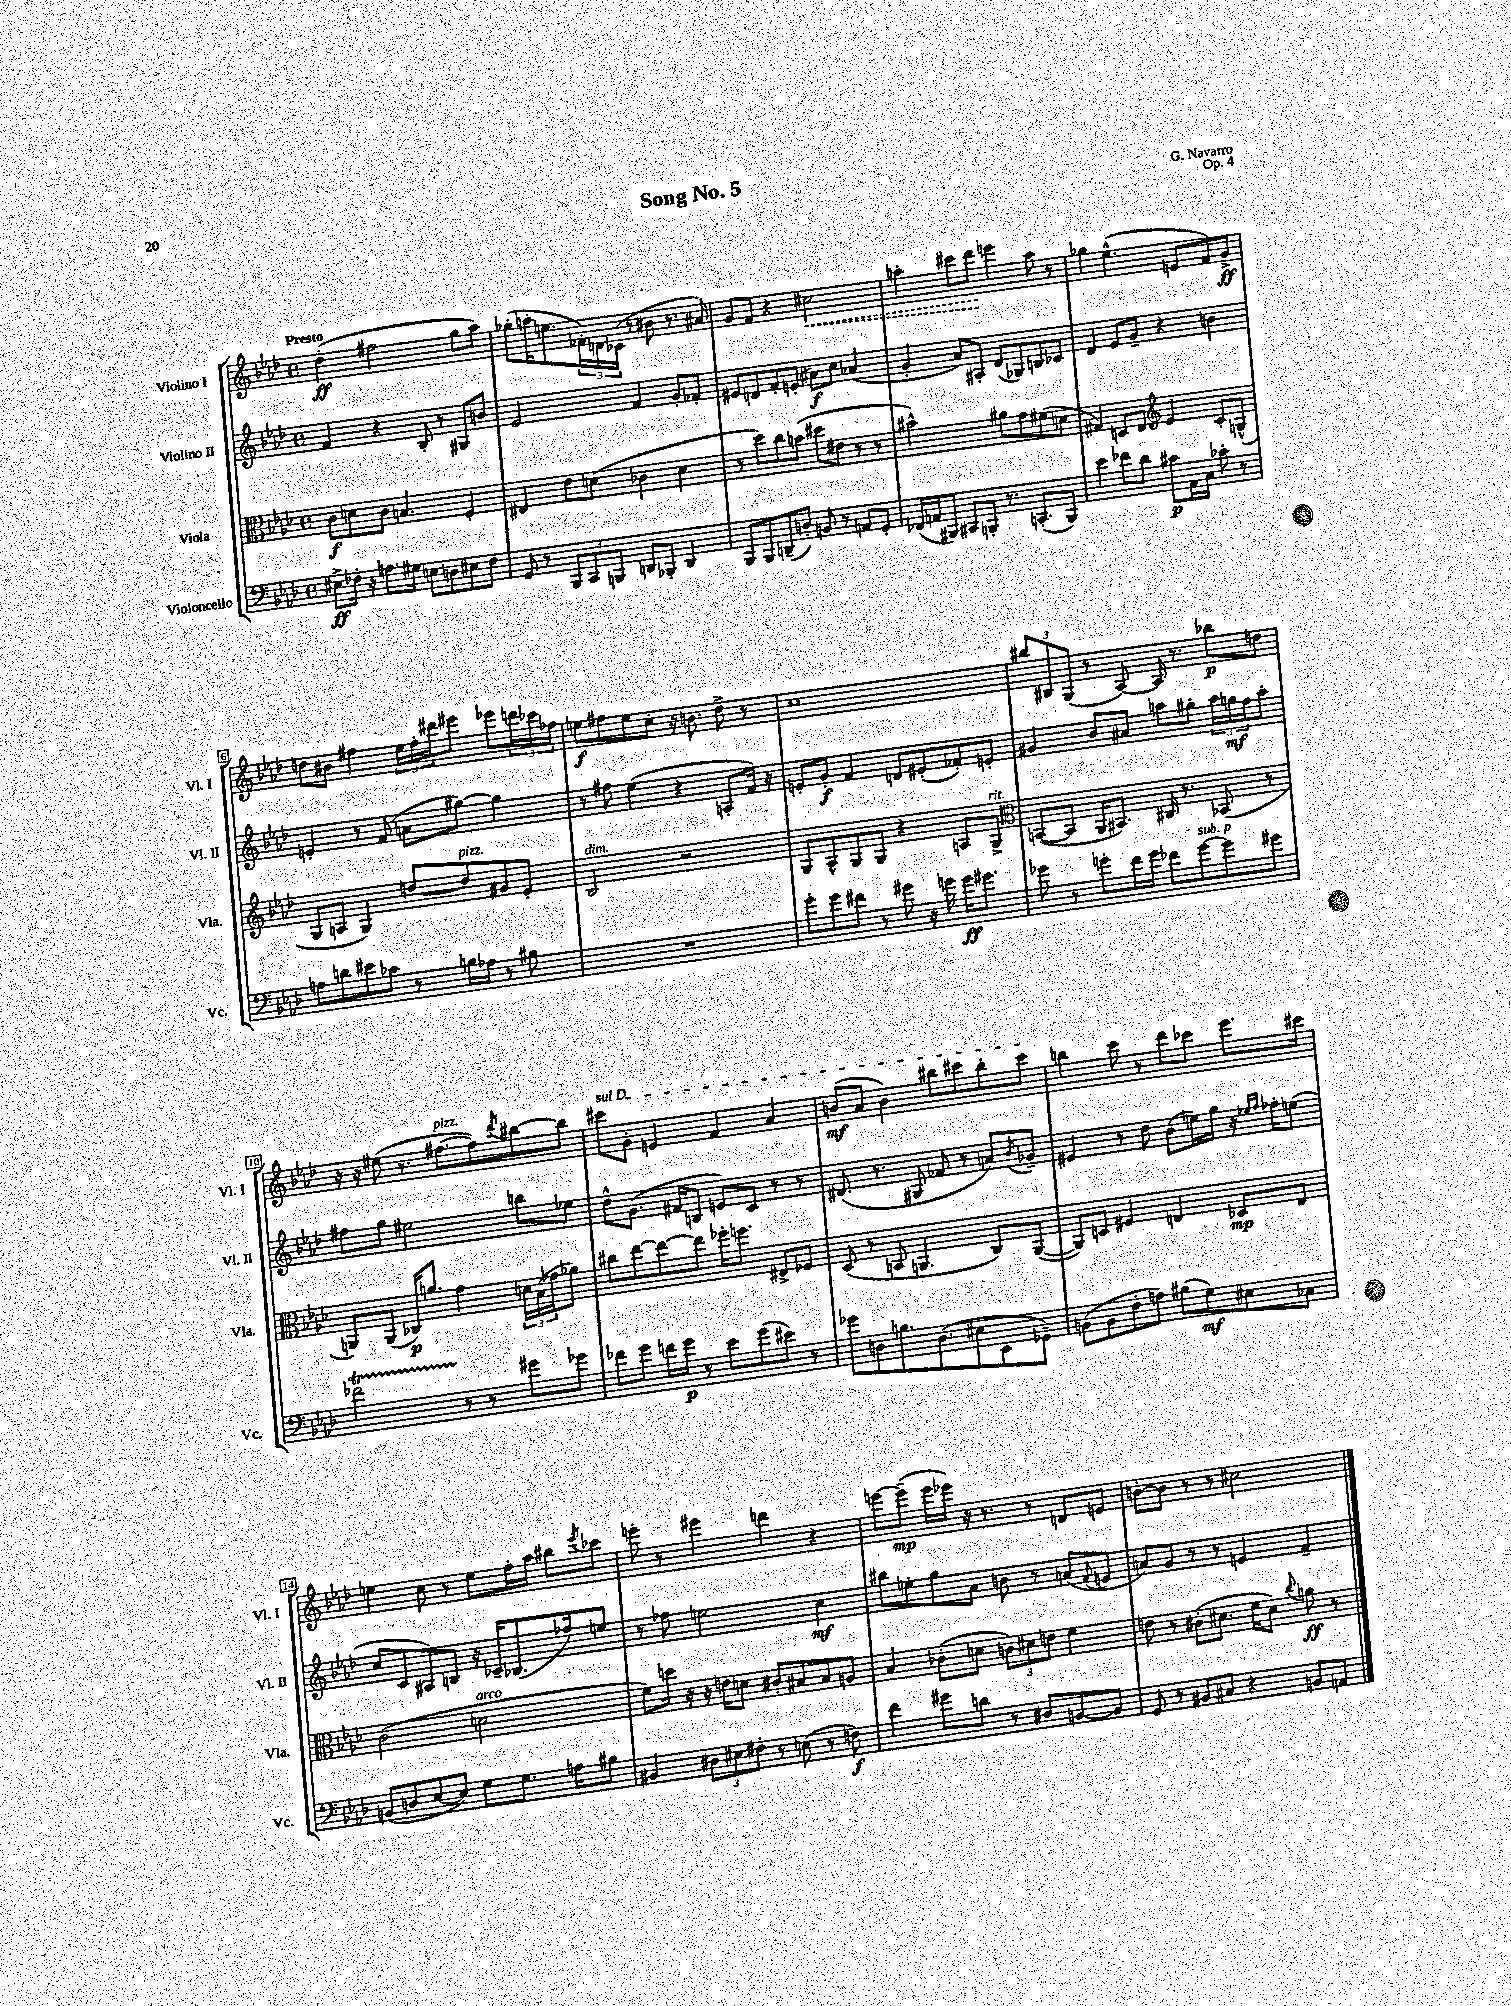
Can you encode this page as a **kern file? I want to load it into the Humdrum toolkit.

**kern	**kern	**kern	**kern
*staff4	*staff3	*staff2	*staff1
*clefF4	*clefC3	*clefG2	*clefG2
*k[b-e-a-d-]	*k[b-e-a-d-]	*k[b-e-a-d-]	*k[b-e-a-d-]
*M4/4	*M4/4	*M4/4	*M4/4
*met(c)	*met(c)	*met(c)	*met(c)
8E#^	8c	4f	(4dd-'
16F-'	8d	.	.
16r	.	.	.
8.A	8c	4r	2ff#
.	4.B	.	.
16G#	.	.	.
8E	.	8B-'	.
8D	.	8r	.
8E#	4F'	8G#	8gg
8F-	.	8b	8aa-)
=	=	=	=
8GG	4E#	2e-	(8gg-'
8r	.	.	16aa'
.	.	.	8.ee
12BBB-	8e-	.	.
12CC	.	.	.
.	(8d	.	24f-')
12BBB	.	.	24d
.	.	.	(24c-
8DD	4c-	4f	8r
8BBB-'	.	.	8b#
4DD	4d	8g'	8.r
.	.	8f-'	.
.	.	.	16a#)
=	=	=	=
8BBB-	8r	8e#	8g
8BBB-	8dd-)	8d	8f
(8DD~	8cc	8f'	4r
8D')	(8b	(8e'	.
8BB	8dd#	8a#)	2cc#
8r	8e#	8cc	.
8AA	8r	(4a-	.
8GG'	8r	.	.
=	=	=	=
(16FF-	2b#^^)	4g'	4aa'
16AA	.	.	.
8BBB#)	.	.	.
8CC#	.	8a-)	8ccc#
8BBB'	.	8A#'	8ddd-
8.r	8a#	(8d-	4eee
.	8g	8G-)	.
(8.CC'	.	.	.
.	(8f#	8B	8aa
8BBB)	8d	8c-	8r
=	=	=	=
4e-	4G#)	4d-	4gg-
8f-	8D	8e-	(4.ee-^^
8d-	8E-	8g~	.
*	*clefG2	*	*
8c#	4e-	4r	.
16AA-	.	.	8e
16C	.	.	.
8c-'	8c'	4b	8f)
8r	(8G^^	.	8g^
=	=	=	=
8A	8G	4e'	8dd
8d	8A	.	8b#
8e#	4G)	8r	4ff#
8c-	.	(8f	.
8r	[8dd	8a	24ee-
.	.	.	24ff#'
.	.	.	24ddd#
16B	8dd]	[8gg#)	8eee#
16A-	.	.	.
8r	8g#	4gg#]	8eee-
8B#	8e-'	.	24ddd
.	.	.	24ccc-
.	.	.	24ff-
=	=	=	=
1r	2B-	8r	8ee
.	.	8ff#	8ff#
.	.	(4ee-	8ee
.	.	.	8cc'
.	2r	4r	16r
.	.	.	8.b
.	.	8A'	8dd-^
.	.	16f)	8r
.	.	16r	.
=	=	=	=
8g'	8G	8e'	1cc
8g	8A-^^	8g'	.
8f#	8G	4f	.
8r	8G	.	.
8g#	4r	8d	.
16r	.	(8e#'	.
16g	.	.	.
16g	8A	8f-')	.
8.g#	.	.	.
.	8G^	8e'	.
=	=	=	=
*	*clefC3	*	*
8g-	([8BB	4g#	12bb#
.	.	.	12B#
8r	8BB]	.	.
.	.	.	(12G
8g'	16AA-	8b-	8r
.	8.BB#)	.	.
16f	.	8a#	[8A-)
16g	.	.	.
8f-	16C#	8aa	16A-]
.	8.r	.	8.r
[8g	.	8gg#'	.
8g]	(8BB-	24aa	8bb-
.	.	24gg	.
.	.	24ff	.
8g#	8r	8aa'	8dd
=	=	=	=
2f-	8AA)	8ff#	16r
.	.	.	16r
.	(8AA	8gg	(8ee#
.	16C-)	2ee#	8.r
.	8.a	.	.
.	.	.	[8.ff#
8r	4g	.	.
8r	.	.	8ff#])
.	.	.	8qddd-
8g#	24d	8bb	[8bb#
.	(24B-	.	.
.	24g-	.	.
8g-	8a-)	8ee-	8bb#]
=	=	=	=
8f-	8cc#	8dd-^^	8ccc#
8g	[8ee-	(8.g	8g'
16f	8ee-_	.	4e
16g	.	16f#	.
8r	8ee-]	8B	.
8e-	16ff-'	8e)	4f
.	8.ff	.	.
(8g	.	8c	.
8e#)	8E#^	8r	4a-
8r	8F-	8r	.
=	=	=	=
8g-	(8D-	(8.d#	(8b
8D	8r	.	8a-
.	.	8.r	.
8.B	8BB	.	4b)
.	4.AA	8G#	.
(8.D	.	.	.
.	.	8f-	8bb#
8E#	.	8r	8ccc#
8EE-	8C)	8a)	8bb#'
.	.	8qb-	.
8GG-~)	([8AA	8g-~	8ccc#
=	=	=	=
(8BB	8AA])	4e#	4bb
8BB	8D	.	.
8F'	4F#	8r	8ccc
8A)	.	8dd-	8r
(8B#	4E	(8b-	8ddd-
8G)	.	16ee)	8ccc-
.	.	16gg	.
8E#	8D-	16r	8.eee-
.	.	16qqee-	.
.	.	16qqff	.
.	.	16ff-'	.
8C-	8E	(8ee	.
.	.	.	16ccc#
=	=	=	=
(8BB	(2c	8cc	4ee
8D	.	8c	.
[8E-	.	8A#)	8cc
8E-])	.	8B	8r
8G	2d	16r	8ee
.	.	16c-~	.
8.G	.	(8.B-	16ff'
.	.	.	16aa-
.	.	.	8bb#
16A	.	16ff-)	.
.	.	.	8qeee-
8B#	.	8ee	8ccc-
=	=	=	=
4BB#	8f)	8r	8eee'
.	16dd	8ff-	8r
.	16r	.	.
12D#	16r	2ee	4eee#
.	16e	.	.
12E#	.	.	.
.	8d	.	.
12F#'	.	.	.
8r	8c#'	.	4ddd
(8E	8B#	.	.
8r	8B#	4cc	4r
8F)	8A	.	.
=	=	=	=
4f	4B-	8bb#	[8eee
.	.	8ee'	(8eee~]
8g#	(8c-'	8gg	16eee
.	.	.	16eee-)
8d	8d	8a-	16r
.	.	.	8.r
8r	12c)	8b	.
.	12d#	.	.
8D#	.	8r	8r
.	12e	.	.
[8BB	4f	(8a	8d
.	.	8qqf	.
8BB]	.	8e	8e
=	=	=	=
8GG	8e	8a)	[8b'
8r	8r	8g	8b]
8BB#	(8c#'	8r	8r
8C#	8.d#	8r	8r
4r	.	4e	2cc#
.	16f	.	.
.	8d#)	.	.
.	8qqcc	.	.
8BB	8a	4f~	.
8AA	8r	.	.
==	==	==	==
*-	*-	*-	*-
